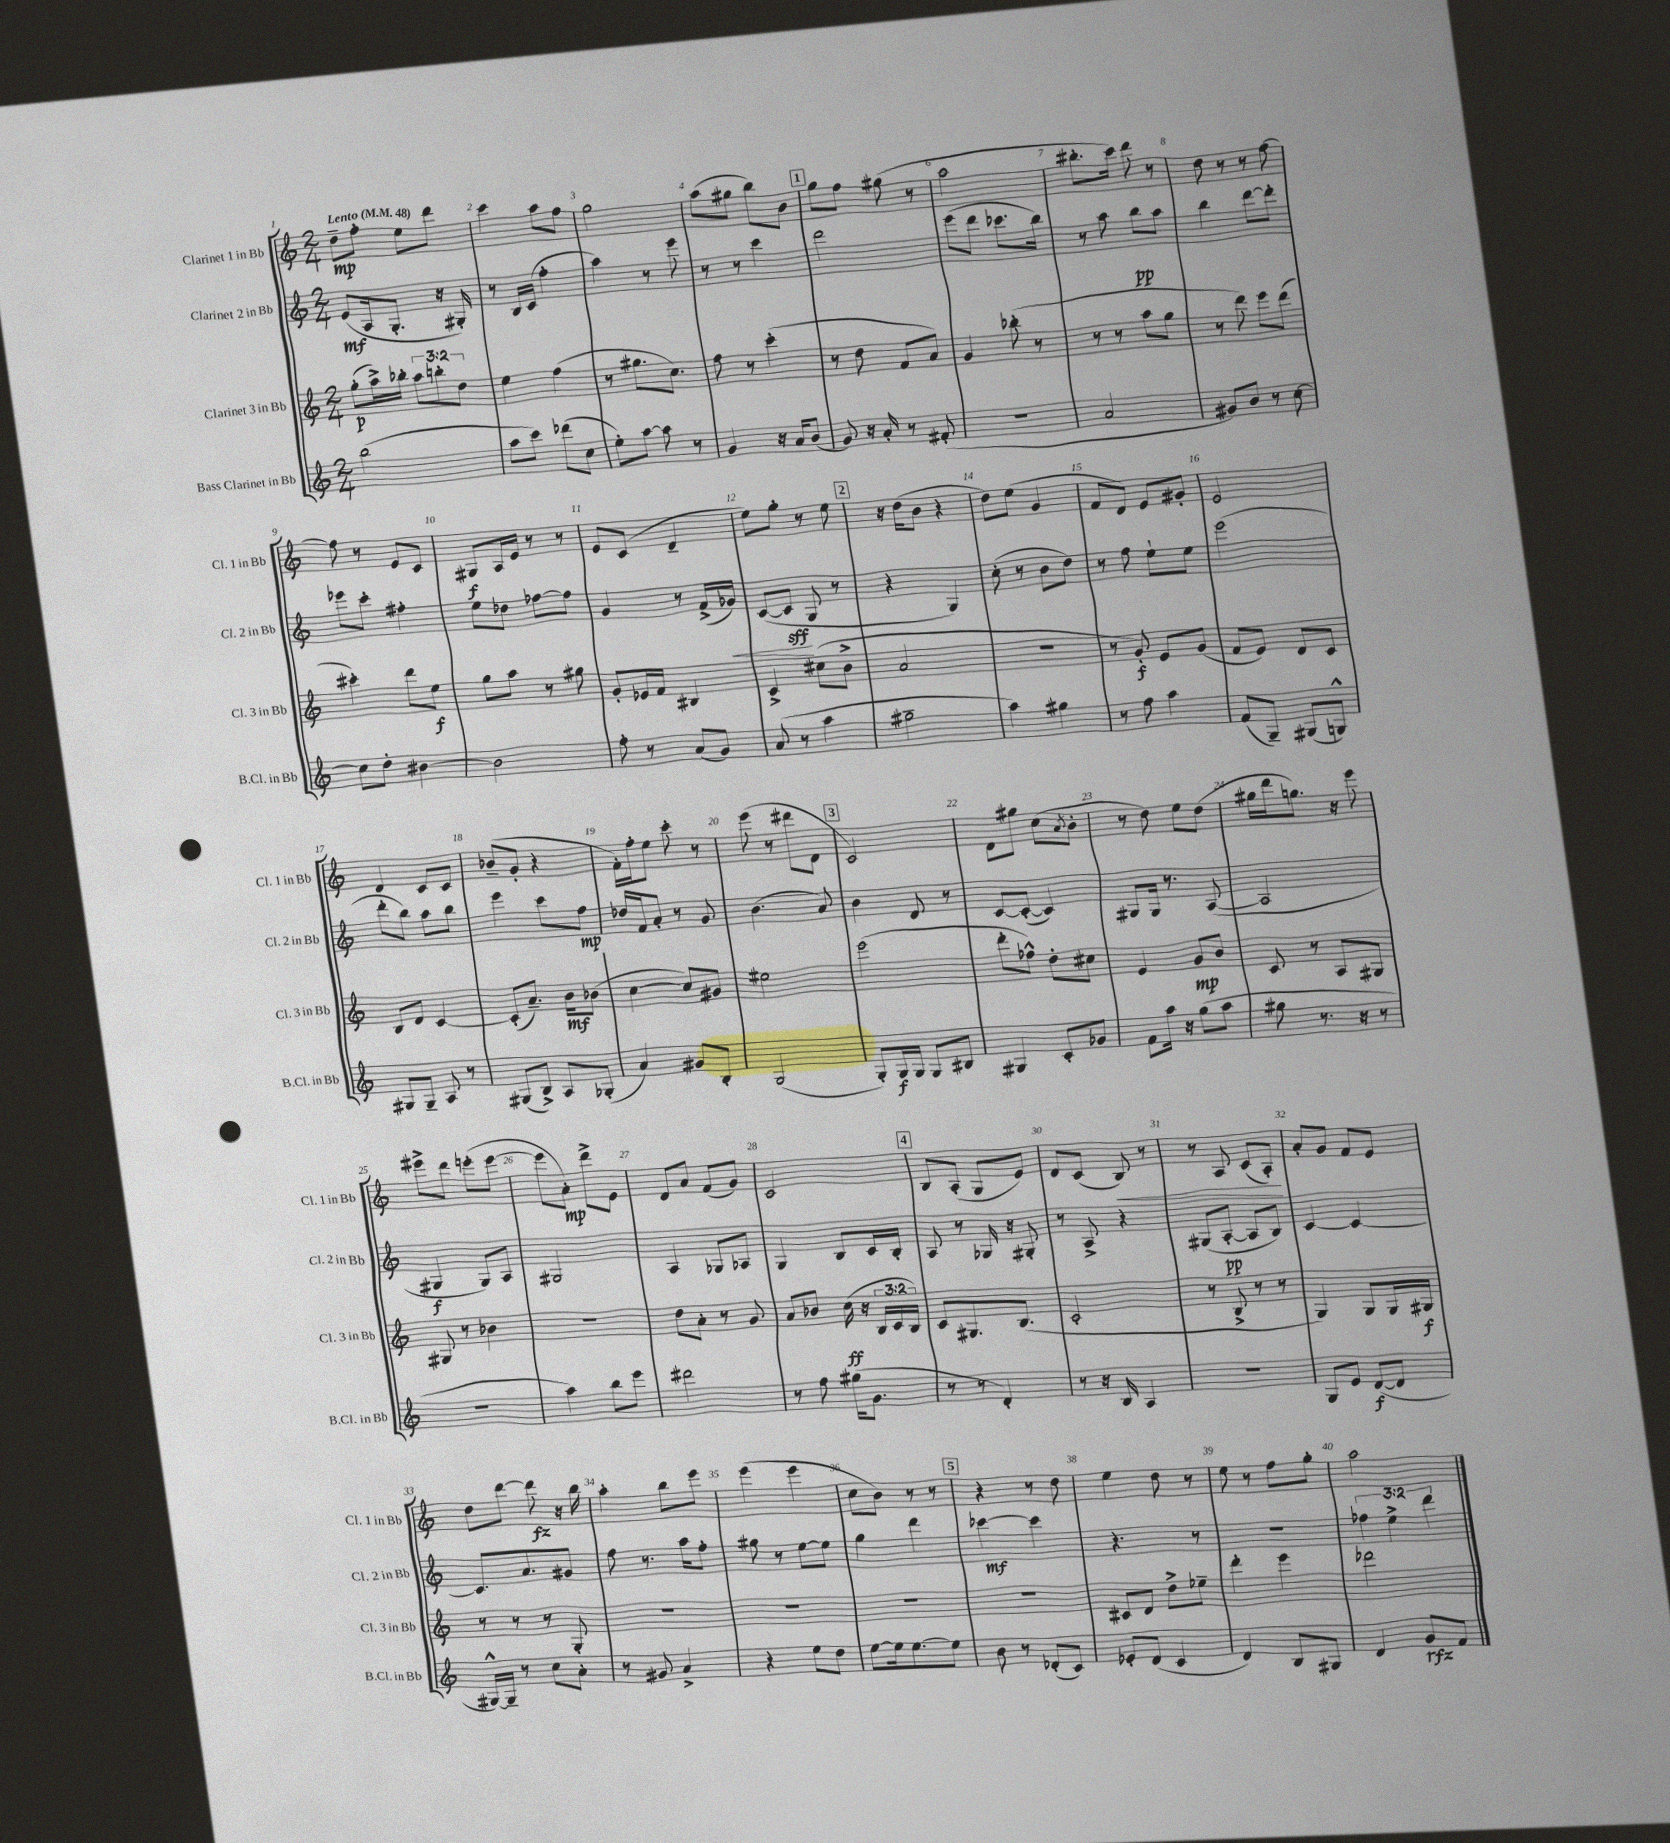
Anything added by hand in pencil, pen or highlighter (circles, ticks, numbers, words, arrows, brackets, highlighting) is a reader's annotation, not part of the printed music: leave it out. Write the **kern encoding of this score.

**kern	**kern	**kern	**kern
*staff4	*staff3	*staff2	*staff1
*clefG2	*clefG2	*clefG2	*clefG2
*k[]	*k[]	*k[]	*k[]
*M2/4	*M2/4	*M2/4	*M2/4
*MM48	*MM48	*MM48	*MM48
(2bb	(8gg'	(8e	8dd~
.	16aa^)	16A	8ff'
.	16bb-'	8.G'	.
.	12aa	.	8ee
.	12bb'	.	.
.	.	16r	8ddd
.	12dd	.	.
.	.	16G#')	.
=	=	=	=
8aa	4ee	8r	4ccc
8ccc)	.	16B	.
.	.	(16c	.
(8ddd-	(4ff	4ff'	8aa
8cc	.	.	8ff
=	=	=	=
8ee')	8r	4aa)	2gg
[8aa	8.gg#	.	.
8aa]	.	8r	.
.	8.cc)	.	.
8r	.	8eee	.
=	=	=	=
4g	8ff	8r	(8aa
.	8r	8r	8gg#
16r	(4ccc'	4ccc	8bb)
16a	.	.	.
(8b	.	.	8b
=	=	=	=
8g)	8r	2ddd	8gg
16r	8dd	.	8ff
16a'	.	.	.
8r	8f	.	(8gg#
(8f#'	8a)	.	8r
=	=	=	=
2r	4g	(8eee	2aa
.	.	8ddd	.
.	(8bb-'	8.ccc-	.
.	8r	.	.
.	.	16bb)	.
=	=	=	=
2a	8r	8r	8.bb#'
.	8r	8aa	.
.	.	.	16ccc)
.	8aa	8bb	8ddd
.	8gg	8aa	8r
=	=	=	=
8g#)	8r	4bb	8dd
8b	8ddd)	.	8r
8r	8eee	[8ddd	8r
[8cc	(8ddd	8ddd']	[8ff
=	=	=	=
8cc]	4ccc#')	8eee-	8ff]
8dd'	.	8ccc'	8r
[4b#	8ddd	4ff#'	8e
.	8ee	.	8c
=	=	=	=
2b#]	8gg	8ee	8G#
.	8aa	8dd-	16A
.	.	.	16e
.	8r	[8ff-	8r
.	8gg#	8ff-]	8r
=	=	=	=
8ff'	8g'	4g	8e
8r	16e-	.	(8c
.	16f	.	.
(8a	4B#	8r	4d~
8g)	.	(16f^	.
.	.	16g-)	.
=	=	=	=
(8a	4c^	([8c	8ee)
8r	.	8c]	8gg'
4aa	(8cc#	8G	8r
.	8b^	8r	8ee
=	=	=	=
2gg#~	2a	4r	16r
.	.	.	(16dd
.	.	.	8b
.	.	4G)	4r
=	=	=	=
4aa)	2r	(8cc'	8dd)
.	.	8r	(8ee
4gg#	.	8b	4g
.	.	8dd)	.
=	=	=	=
8r	8r	8r	8f
8ff	8g')	8ff	8d)
4aa	8e	8ee`	8e
.	(8g	8ee	8g#'
=	=	=	=
(8f	8f	(2eee	2e
8G~)	8e)	.	.
(8G#	8d	.	.
8G^^)	8c	.	.
=	=	=	=
8G#	8B	8ddd'	4d
8G#~	8d	8bb)	.
8A	[4c	8aa	8c
8r	.	8bb	8c
=	=	=	=
(8G#	(8c']	4eee	(8b-~
8B^)	8.a~)	.	8g'
8A	.	8ccc	4r
.	16b	.	.
(8G-'	(8b-	8ff	.
=	=	=	=
4a)	[4cc	16dd-	16f')
.	.	16f	16ff'
.	.	8a'	8ee
8g#	8cc])	8r	8ccc'
8B'	8g#	8g	8r
=	=	=	=
(2G	2ee#	(4.b	(8eee
.	.	.	8r
.	.	.	8ddd#
.	.	8a)	8d
=	=	=	=
8G')	(2eee	4b	2c)
16G	.	.	.
16G	.	.	.
8G	.	8d	.
8B#	.	8r	.
=	=	=	=
4G#	8ddd'	[8c	8d
.	8ff-^^)	(8c'_	8gg#
8c'	8dd'	4c])	(8cc
.	.	.	8qa
8g-	8cc#	.	8b'
=	=	=	=
8f	4e	8G#	8r
16aa	.	16G#	8dd)
16r	.	8.r	.
(8gg	8g	.	8ee
8aa	8b	([8A	(8dd
=	=	=	=
8gg#	8c	2A]	16gg#
.	.	.	16ddd
8.r	8r	.	8.gg)
.	8A	.	.
16r	.	.	16r
8r	8G#	.	8eee
=	=	=	=
2r	8G#	4G#	8eee#^
.	8r	.	8ddd
.	4b-	8G#)	(8eee'
.	.	8A	[8eee
=	=	=	=
4aa)	2r	2G#	8eee]
.	.	.	8a')
8bb	.	.	8ddd^
8eee	.	.	8e
=	=	=	=
2ddd#	8dd	4A	8d
.	8a'	.	8a
.	8r	8G-	(8f
.	8g	8A-	8g)
=	=	=	=
8r	8a	4G	2c
8ff	8b-	.	.
(16gg#	(16cc	8B	.
8.g	16r	.	.
.	24B	16c	.
.	24c	.	.
.	.	16B'	.
.	24B)	.	.
=	=	=	=
8r	8c	8A	8B
8r	8.G#	8r	(8A'
4d')	.	16G-	8G
.	(8.B	16r	.
.	.	8G#'	8e)
=	=	=	=
8r	2c'	8r	8d
16r	.	8A^	(8c
16B	.	.	.
4A	.	4r	8B)
.	.	.	8r
=	=	=	=
2r	8r	(8G#	8r
.	8B^	[8A'	8A
.	8r	8A]	(8c
.	8r	8B)	8A')
=	=	=	=
8G	4G)	[4c	8a'
8e	.	.	8g
([8d	8G	4c_	8f
8d]	16G	.	8e
.	16G#	.	.
=	=	=	=
[16G#^^)	8r	8.c]	8dd
16G#~]	.	.	.
8r	8r	.	[8ddd
.	.	8.a	.
8cc	8r	.	8ddd]
8a'	8G'	8g#	16r
.	.	.	16bb
=	=	=	=
8r	2r	8ff	4aa'
8g#	.	8.r	.
4a^	.	.	8bb
.	.	16aa	.
.	.	8ff'	8eee
=	=	=	=
4r	2r	8gg#	(4eee
.	.	8r	.
8ee	.	[8ee	4eee
8dd	.	8ee]	.
=	=	=	=
[8ee	2r	4gg	8cc
16ee]	.	.	8b)
[8.ee	.	.	.
.	.	4ddd	8r
8ee]	.	.	8r
=	=	=	=
8b	2r	[4ccc-	4r
8r	.	.	.
(8d-'	.	4ccc-]	8r
8c)	.	.	8dd
=	=	=	=
8e-'	8c#	4.r	4ee
(8d	8d	.	.
4c	8dd^	.	8dd
.	8ee-~	8r	8r
=	=	=	=
4d)	4ddd'	2r	8ee
.	.	.	8r
8B	4eee	.	8ff
8G#	.	.	8gg'
=	=	=	=
4d	2ddd-	6ff-	2aa
.	.	6ee^	.
8g	.	.	.
.	.	6ddd	.
8f	.	.	.
==	==	==	==
*-	*-	*-	*-
